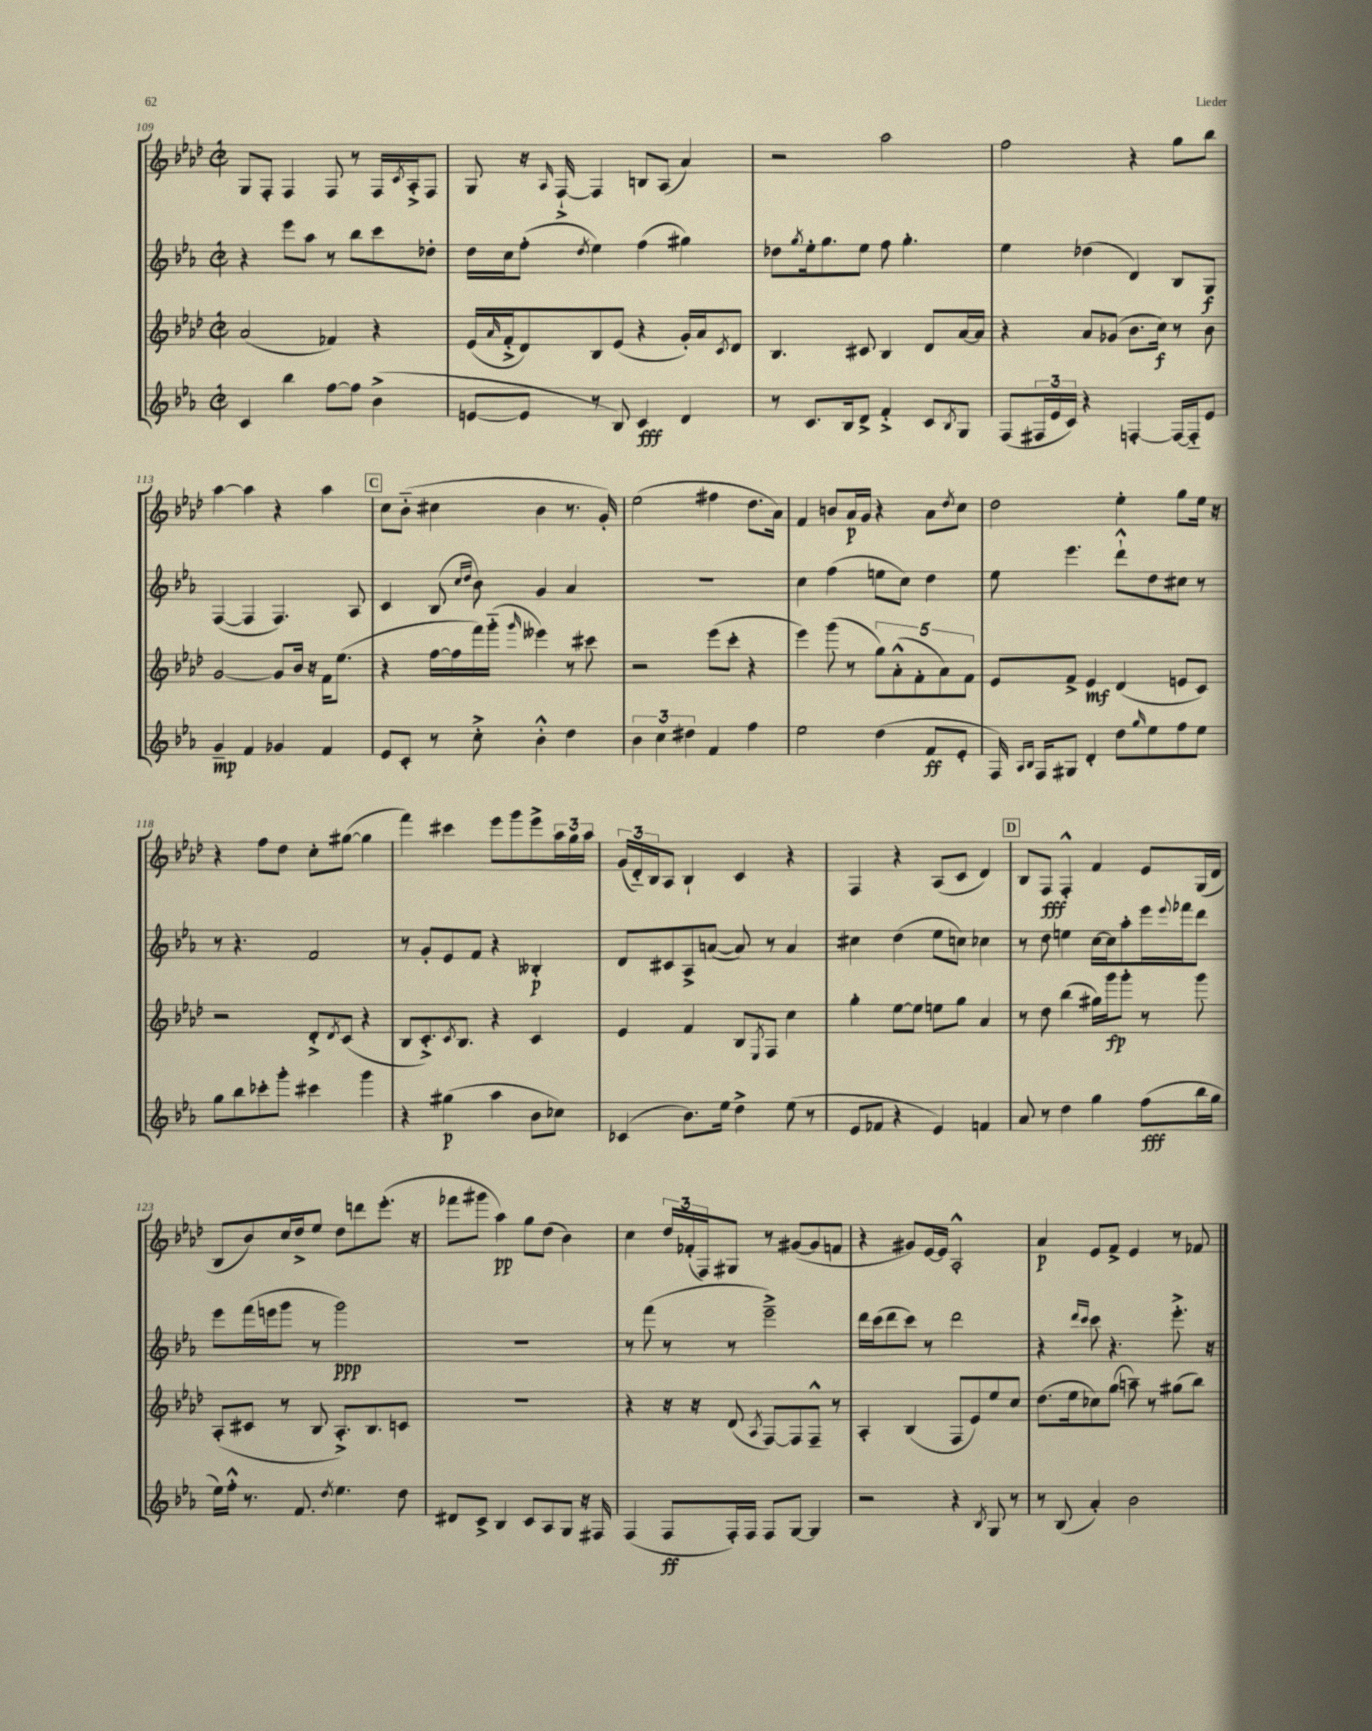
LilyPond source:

<<
\new StaffGroup <<
\new Staff = "s0" {
    \clef treble \key aes \major \defaultTimeSignature \time 2/2
    g8 f8-. f4 f8 r8 f16 \acciaccatura { c'8 } aes16-.-> f8 |
    g8 r16 \grace { aes16 } f16~-!-> f4 b8 aes8( aes'4) |
    r2 aes''2 |
    f''2 r4 g''8 bes''8 |
    aes''4~ aes''4 r4 aes''4 |
    \mark \markup { \box "C" } c''8 bes'8-_( cis''4 bes'4 r8. g'16-.) |
    ees''2( fis''4 des''8. aes'16) |
    f'4 b'8 aes'16\p g'16 r4 aes'8 \acciaccatura { des''8 } c''8 |
    des''2 ees''4-. g''8 ees''16 r16 |
    r4 f''8 des''8 c''8-. gis''8~( gis''4 |
    f'''4) cis'''4 ees'''8 g'''8 ees'''8-> \tuplet 3/2 { aes''16 g''16 aes''16 } |
    \tuplet 3/2 { g'16( des'16-_) bes16 } aes8 bes4-! c'4 r4 |
    f4 r4 aes8( c'8 des'4) |
    \mark \markup { \box "D" } bes8 f8\fff f4-.-^ f'4 ees'8 g16( des'16 |
    bes8 bes'8) c''16 des''16-> ees''8 des''8 d'''8 ees'''8.-.( r16 |
    fes'''8 gis'''8 aes''4\pp) g''8 des''8( bes'4) |
    c''4 \tuplet 3/2 { des''16 fes'16-.( f16) } gis8 r8 gis'8~( gis'8 f'8 |
    r4 gis'8) ees'16~ ees'16 aes2-.-^ |
    aes'4\p ees'8 f'8-> ees'4 r8 fes'8 \bar "|." |
}
\new Staff = "s1" {
    \clef treble \key ees \major \defaultTimeSignature \time 2/2
    r4 ees'''8 aes''8 r8 bes''8 c'''8 des''8-. |
    d''16 c''16 f''8-.( \acciaccatura { d''8 } ees''4) f''4( gis''4) |
    des''8 \acciaccatura { g''8 } ees''16-. g''8. ees''8 f''8 g''4.-. |
    ees''4 des''4( d'4) bes8 g8\f |
    f4~( f4 f4.) aes8 |
    \mark \markup { \box "C" } c'4 bes8( \grace { c''16 d''16 } bes'8) g'4 aes'4 |
    R1 |
    c''4 f''4( e''8 c''8) d''4 |
    ees''8 ees'''4. d'''8-!-^ d''8 cis''8 r8 |
    r8 r4. f'2 |
    r8 g'8-. ees'8 f'8 r4 beses4-.\p |
    d'8 cis'8 aes8-> a'8~( a'8) r8 a'4 |
    cis''4 d''4( ees''8 c''8) ces''4 |
    \mark \markup { \box "D" } r8 d''8 e''4 c''16~ c''16 aes''8-. ees'''16 \appoggiatura { ees'''8 } fes'''16 d'''8 |
    ees'''8 f'''16( e'''16 g'''8 r8 g'''2\ppp) |
    R1 |
    r8 f'''8( r8 r8 ees'''2--->) |
    d'''16 c'''16( d'''8 c'''8) r8 d'''2 |
    r4 \grace { d'''16 c'''16 } c'''8 r4. ees'''8.-.-> r16 \bar "|." |
}
\new Staff = "s2" {
    \clef treble \key aes \major \defaultTimeSignature \time 2/2
    aes'2( fes'4) r4 |
    ees'16( \grace { aes'16 } f'16-.-> des'8) bes8 ees'8( r4 g'16-.) aes'16 \acciaccatura { c'8 } des'8 |
    bes4. cis'8 bes4 des'8 aes'16~ aes'16 |
    r4 aes'8 ges'8( bes'8. c''16\f) r8 bes'8 |
    g'2~ g'8 bes'16 r16 f'16 ees''8.( |
    \mark \markup { \box "C" } r4 f''16~ f''16 f'''16) g'''16-_( \grace { g'''16 } eeses'''4) r8 cis'''8 |
    r2 ees'''8( c'''8-. r4 |
    ees'''4) g'''8( r8 \tuplet 5/4 { g''8) aes'8-.-^( f'8-. aes'8) f'8 } |
    ees'8 f'8-> ees'4\mf des'4( e'8 c'8) |
    r2 des'8-.-> \acciaccatura { des'8 } c'8( r4 |
    bes8 c'8.-.->) \acciaccatura { c'8 } bes8. r4 c'4 |
    ees'4 f'4 bes8 \acciaccatura { ees8 } f8 c''4 |
    g''4-. ees''8~ ees''8 e''8 g''8 aes'4 |
    \mark \markup { \box "D" } r8 des''8 bes''4( gis''16) g'''16\fp g'''8-. r8 g'''8 |
    aes8-.( cis'8 r8 bes8 aes8.-.->) bes8. c'8 |
    R1 |
    r4 r16 r16 des'8( \acciaccatura { aes8 } f8~) f8 f8---^ r8 |
    aes4-. bes4( f8 ees'8) ees''8 c''8 |
    des''8.( ees''16 ces''8) g''8( a''8--) r8 gis''8( bes''8) \bar "|." |
}
\new Staff = "s3" {
    \clef treble \key ees \major \defaultTimeSignature \time 2/2
    c'4 bes''4 f''8~ f''8 bes'4->( |
    e'8~ e'8 r8 bes8) c'4\fff d'4 |
    r8 c'8. bes16 d'8-> f'4-.-> c'8 \acciaccatura { bes8 } g8 |
    f8( \tuplet 3/2 { fis16 ees'16 c'16) } r4 f4~-. f16~ f16-_ ees'8 |
    g'4--\mp f'4 ges'4 f'4 |
    \mark \markup { \box "C" } ees'8 c'8-. r8 c''8-.-> bes'4-.-^ d''4 |
    \tuplet 3/2 { bes'4 c''4 dis''4 } f'4 f''4 |
    ees''2 d''4( f'8\ff ees'8-. |
    f16) \grace { aes16 bes16 } f16 gis8 d'4-. d''8 \grace { g''16 } ees''8 f''8 ees''8 |
    g''8 bes''8 ces'''8-. g'''8-. cis'''4 g'''4 |
    r4 gis''4\p( aes''4 bes'8 ces''8) |
    ces'4( bes'8.) ees''16 d''4-> ees''8( r8 |
    ees'8 fes'8 r4 ees'4) f'4 |
    \mark \markup { \box "D" } aes'8 r8 d''4 g''4 f''8\fff( bes''16 g''16 |
    ees''16) f''16-.-^ r8. f'8. \acciaccatura { d''8 } ees''4. d''8 |
    dis'8 c'8-> bes4 c'8 aes8 g8 r16 fis16 |
    f4( f8\ff f16-.) f16 f8 g8~ g4 |
    r2 r4 \acciaccatura { bes8 } g8 r8 |
    r8 bes8( aes'4-.) bes'2 \bar "|." |
}
>>
>>
\layout { \context { \Score currentBarNumber = #109 } }
